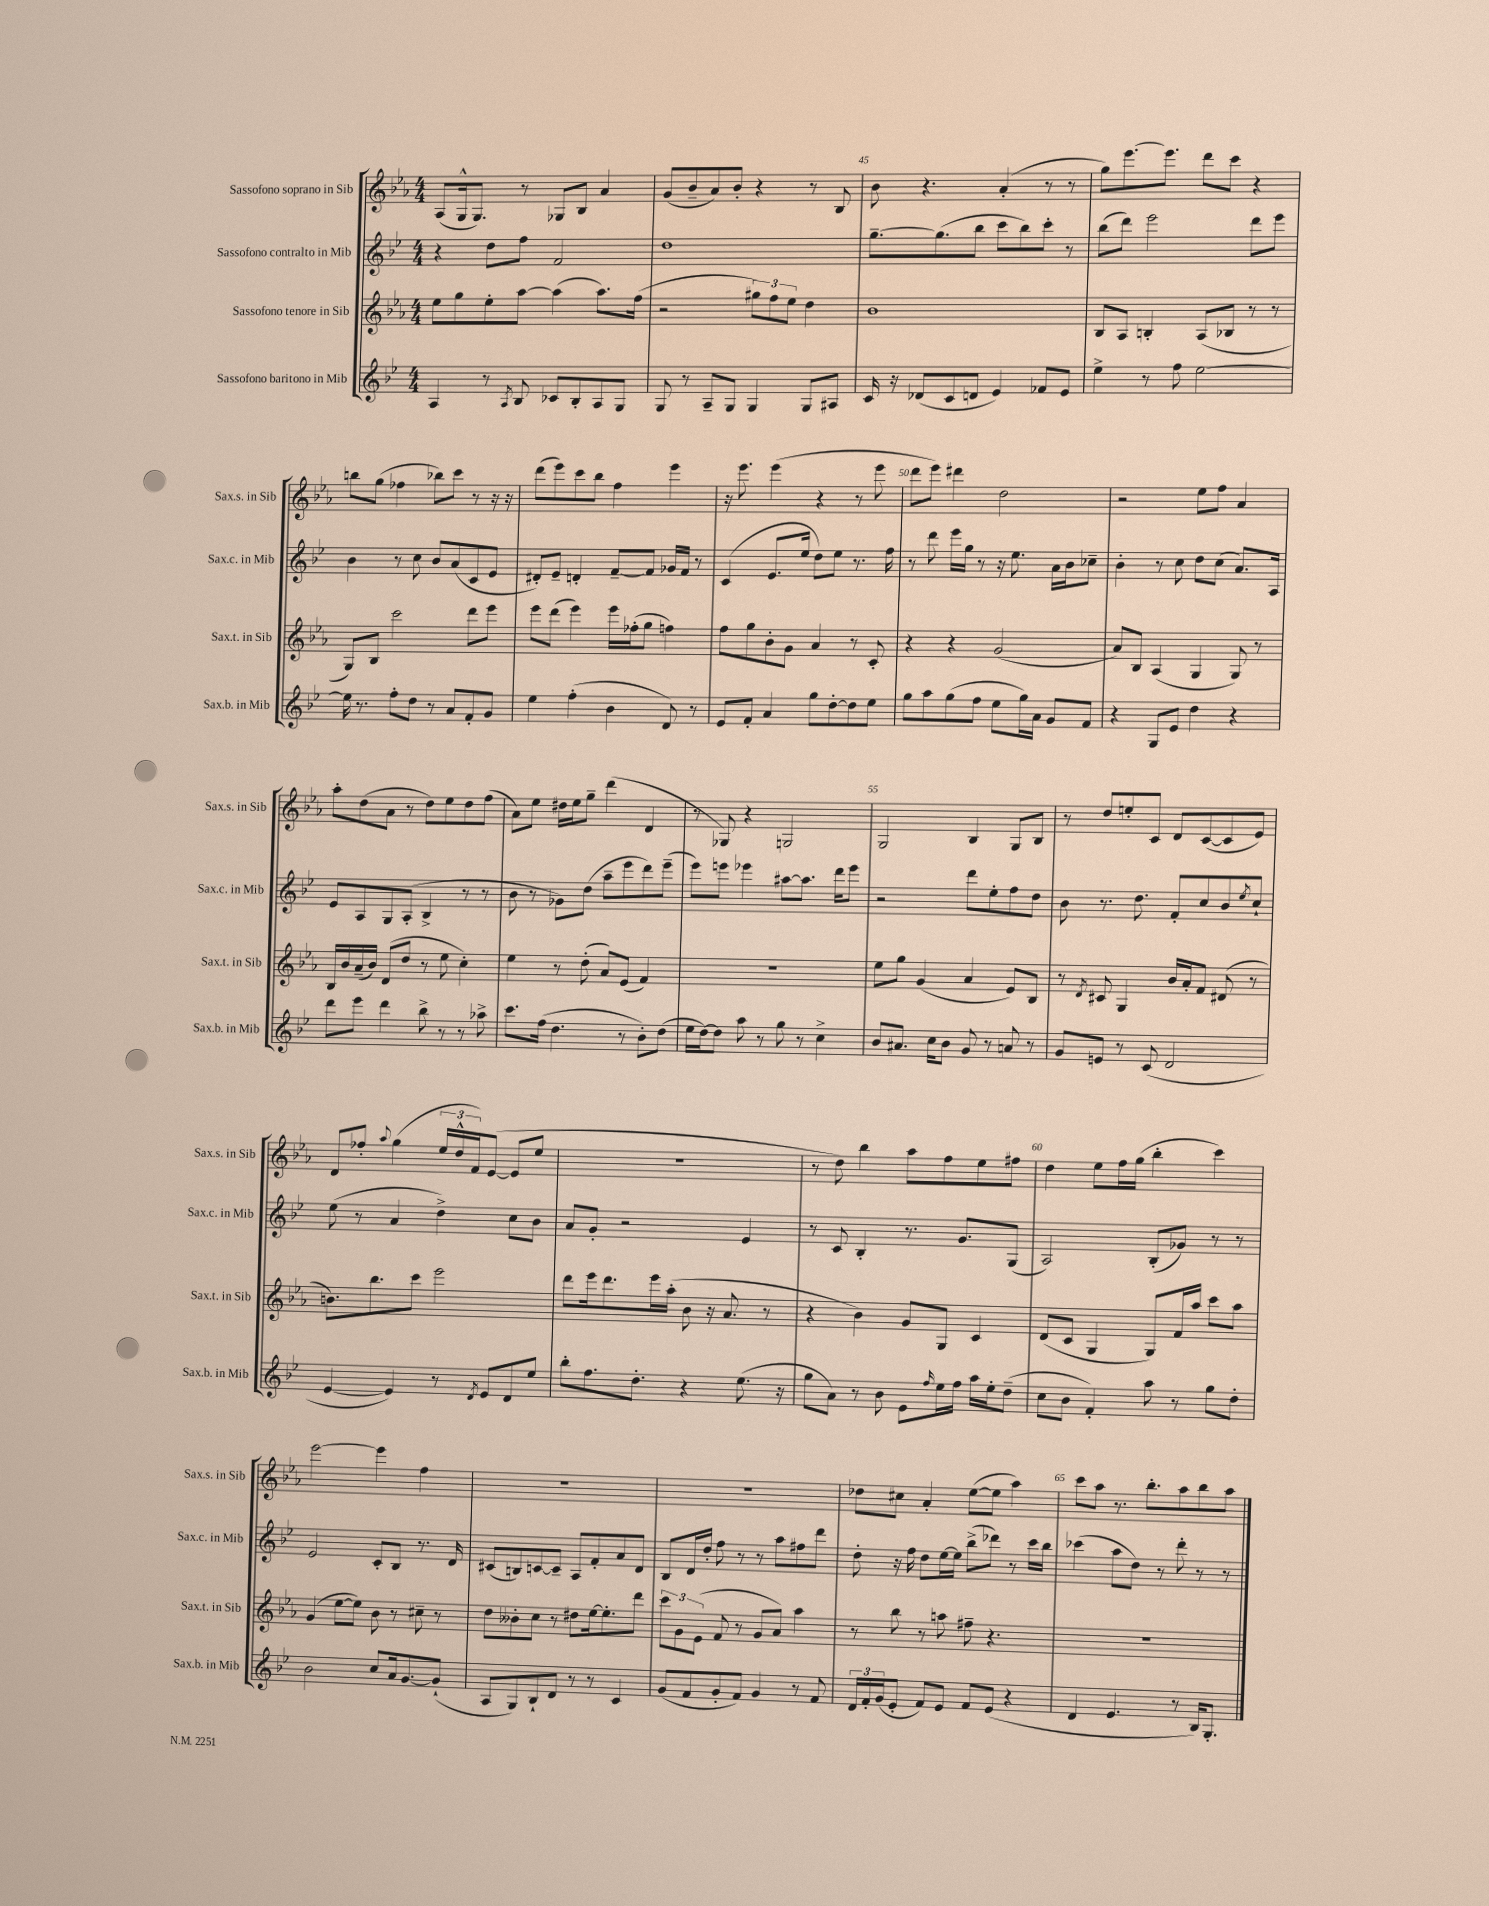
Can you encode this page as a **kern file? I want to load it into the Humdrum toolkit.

**kern	**kern	**kern	**kern
*staff4	*staff3	*staff2	*staff1
*clefG2	*clefG2	*clefG2	*clefG2
*k[b-e-]	*k[b-e-a-]	*k[b-e-]	*k[b-e-a-]
*M4/4	*M4/4	*M4/4	*M4/4
4A	8ee-	4r	(8A-
.	8gg	.	16G^^
.	.	.	8.G)
8r	8ee-'	8dd	.
8qA	.	.	.
8B-	[8aa-	8ff	8r
8c-	(4aa-]	2f	8G-
8B-'	.	.	8B-
8A	8.aa-)	.	4a-
8G	.	.	.
.	(16ff	.	.
=	=	=	=
8G	2r	1dd	(8g
8r	.	.	8b-~
8A~	.	.	8a-)
8G	.	.	8b-'
4G	12gg#)	.	4r
.	12ff	.	.
.	12ee-	.	.
8G	4dd	.	8r
8A#	.	.	8B-
=	=	=	=
16c	1b-	[8.gg~	8b-
16r	.	.	.
(8d-	.	.	4.r
.	.	(8.gg]	.
8c	.	.	.
8d	.	8bb-	.
4e-)	.	8ccc	(4a-'
.	.	8bb-)	.
8f-	.	8ccc'	8r
8e-	.	8r	8r
=	=	=	=
4ee-^	8B-	(8bb-	8gg)
.	8A-	8ddd)	[8.eee-
8r	4B'	2eee-	.
.	.	.	8.eee-]
8ff	.	.	.
[2ee-	(8A-	.	8ddd
.	8B-	.	8ccc
.	8r	8ddd	4r
.	8r	8eee-	.
=	=	=	=
16ee-]	8G)	4b-	8bb
8.r	.	.	.
.	8B-	.	(8gg
8ff'	2ccc	8r	4ff-
8dd	.	8cc	.
8r	.	8b-	8bb-)
8a	.	(8a	8ccc
8f'	8ddd	8c	8r
8g	8eee-	8e-	16r
.	.	.	16r
=	=	=	=
4ee-	8eee-	8d#')	(8ddd
.	(8ddd	8e-~	8eee-)
(4ff'	4eee-)	4d'	8ccc
.	.	.	8bb-
4b-	16eee-	[8f~	4ff
.	(16ff-'	.	.
.	8gg	8f]	.
8d)	4ff)	16g-	4eee-
.	.	16f	.
8r	.	8r	.
=	=	=	=
8e-	8ff	(4c	16r
.	.	.	8.eee-
8f'	8gg	.	.
4a	8b-'	8.e-	(4eee-
.	8g	.	.
.	.	16ee-	.
8gg	4a-	8dd)	4r
[8dd'	.	8ee-	.
8dd]	8r	8.r	8r
8ee-	8c'	.	8eee-
.	.	16ff	.
=	=	=	=
8gg	4r	8r	8ddd
8aa	.	8ddd	8eee-)
(8gg	4r	16eee-	4ddd#
.	.	16gg	.
8ff	.	8r	.
8ee-	(2g	16r	2dd
.	.	8.ee-	.
16gg)	.	.	.
16a	.	.	.
8g	.	16a	.
.	.	16b-	.
8f	.	8cc-~	.
=	=	=	=
4r	8a-)	4b-'	2r
.	8B-	.	.
8G	(4A-	8r	.
8e-	.	8cc	.
4dd	4G	8dd	8ee-
.	.	(8cc	8ff
4r	8G)	8.a)	4a-
.	8r	.	.
.	.	16A	.
=	=	=	=
8ddd	16B-	8e-	8aa-'
.	16b-	.	.
8eee-	(16a-~	8A	(8dd
.	16b-)	.	.
4ddd	(8d	8G	8a-
.	8dd	(8A'	8r
8bb-^	8r	4B-^	8dd)
8r	8ee-	.	8ee-
8r	4cc')	8r	8dd
8aa-^	.	8r	(8ff
=	=	=	=
8.ccc	4ee-	8b-	8a-)
.	.	8r	8ee-
(16ff	.	.	.
4.dd	8r	8g-)	16dd#
.	.	.	16ee-
.	(8dd'	(8dd	8gg~
.	8a-)	8aa~	(4ddd
8r	(8e-	8eee-	.
8b-')	4f)	8ddd)	4d
(8dd	.	(8eee-~	.
=	=	=	=
16ee-	1r	8eee-)	8r
[16dd)	.	.	.
8dd]	.	8eee	8G-)
8aa	.	4eee-	4r
8r	.	.	.
8gg	.	[8aa#	2G
8r	.	8.aa#]	.
4cc^	.	.	.
.	.	16ddd	.
.	.	8eee-	.
=	=	=	=
8b-	8ee-	2r	2G
8.a#	8gg	.	.
.	(4g	.	.
16cc	.	.	.
8b-	.	.	.
8g	4a-	8ddd	4B-
8r	.	8ee-'	.
8a	8e-)	8ff	8G
8r	8B-	8dd	8B-
=	=	=	=
8g	8r	8b-	8r
.	8qd	.	.
8e	8c#	8.r	8dd
8r	4G	.	8ee'
.	.	8.dd	.
(8c	.	.	8c
2d	16b-	8f'	8d
.	16a-'	.	.
.	8f	8cc	([8c
.	(8d#	8b-	8c]
.	.	8qee-	.
.	8r	8cc`	8e-)
=	=	=	=
[4e-	8.b)	(8ee-	8d
.	.	8r	8ff-'
.	8.bb-	.	.
.	.	.	8qqaa-
4e-])	.	4a	(4gg
.	8ccc	.	.
8r	2eee-	4dd^)	24ee-
.	.	.	24dd^^
.	.	.	24f)
8qd	.	.	.
8e-	.	.	([8e-
8d	.	8cc	8e-]
8ee-	.	8b-	8ee-
=	=	=	=
8bb-'	8ddd	8a	1r
8.ff	16eee-	8g'	.
.	8.ddd	.	.
.	.	2r	.
8.dd'	.	.	.
.	16eee-	.	.
.	(16aa-'	.	.
4r	8b-	.	.
.	16r	.	.
.	8.a-	.	.
(8.ee-	.	4e-	.
.	8r	.	.
16r	.	.	.
=	=	=	=
8gg	4r	8r	8r
8a)	.	8c	8dd)
8r	4b-)	4B-'	4bb-
8b-	.	.	.
8e-	8g	8.r	8aa-
16qqff	.	.	.
16ee-	8G	.	8ff
16ff	.	8.g	.
16aa	4c	.	8ee-
16ee-'	.	.	.
(8dd~	.	(8G	8ff#
=	=	=	=
8cc	(8d	2A)	4dd
8b-	8c	.	.
4f')	4G	.	8ee-
.	.	.	16ff
.	.	.	(16gg
8aa	8G)	(8B-'	4bb-'
8r	16f	8g-)	.
.	16aa-	.	.
8gg	8ccc	8r	4ccc)
8dd'	8aa-	8r	.
=	=	=	=
2b-	(4g	2e-	[2eee-
.	[8ee-	.	.
.	8ee-])	.	.
8cc	8b-	8c'	4eee-]
16a	8r	8B-	.
[8.g	.	.	.
.	8cc#~	8.r	4ff
(8g`]	8r	.	.
.	.	16d	.
=	=	=	=
8A	8dd	(8c#	1r
8G)	8b--'	8B)	.
8B-`	8cc	[8c	.
8d	8r	8c~]	.
8r	8dd#	8A	.
8r	[16ee-	8f'	.
.	8.ee-']	.	.
4c	.	8a	.
.	8ddd	8d	.
=	=	=	=
(8g	12ccc	8B-	1r
.	12g	.	.
8f	.	16d	.
.	(12e-	.	.
.	.	16dd'	.
8g'	8f	8ff	.
8f)	8r	8r	.
4g	8g	8r	.
.	8a-)	8aa	.
8r	4aa-	8ff#	.
8f	.	8ddd	.
=	=	=	=
24d	8r	8dd'	8dd-
24f'	.	.	.
(24g	.	.	.
8e-'	8bb-	16r	8cc#
.	.	16ff	.
8f)	8r	8dd	4a-'
8e-	8aa	[16ee-	.
.	.	16ee-]	.
8f	8ff#~	(8bb-^	([8ee-
(8e-	4.r	8ddd-)	8ee-]
4r	.	8r	4aa-)
.	.	16ccc	.
.	.	16bb-	.
=	=	=	=
4d	1r	(4ccc-	8ccc
.	.	.	8aa-
4.e-	.	8aa	8.r
.	.	8dd)	.
.	.	.	8.bb-'
.	.	8r	.
8r	.	8ddd'	8aa-
16B-)	.	8r	8bb-
8.G'	.	.	.
.	.	8r	8aa-
==	==	==	==
*-	*-	*-	*-
